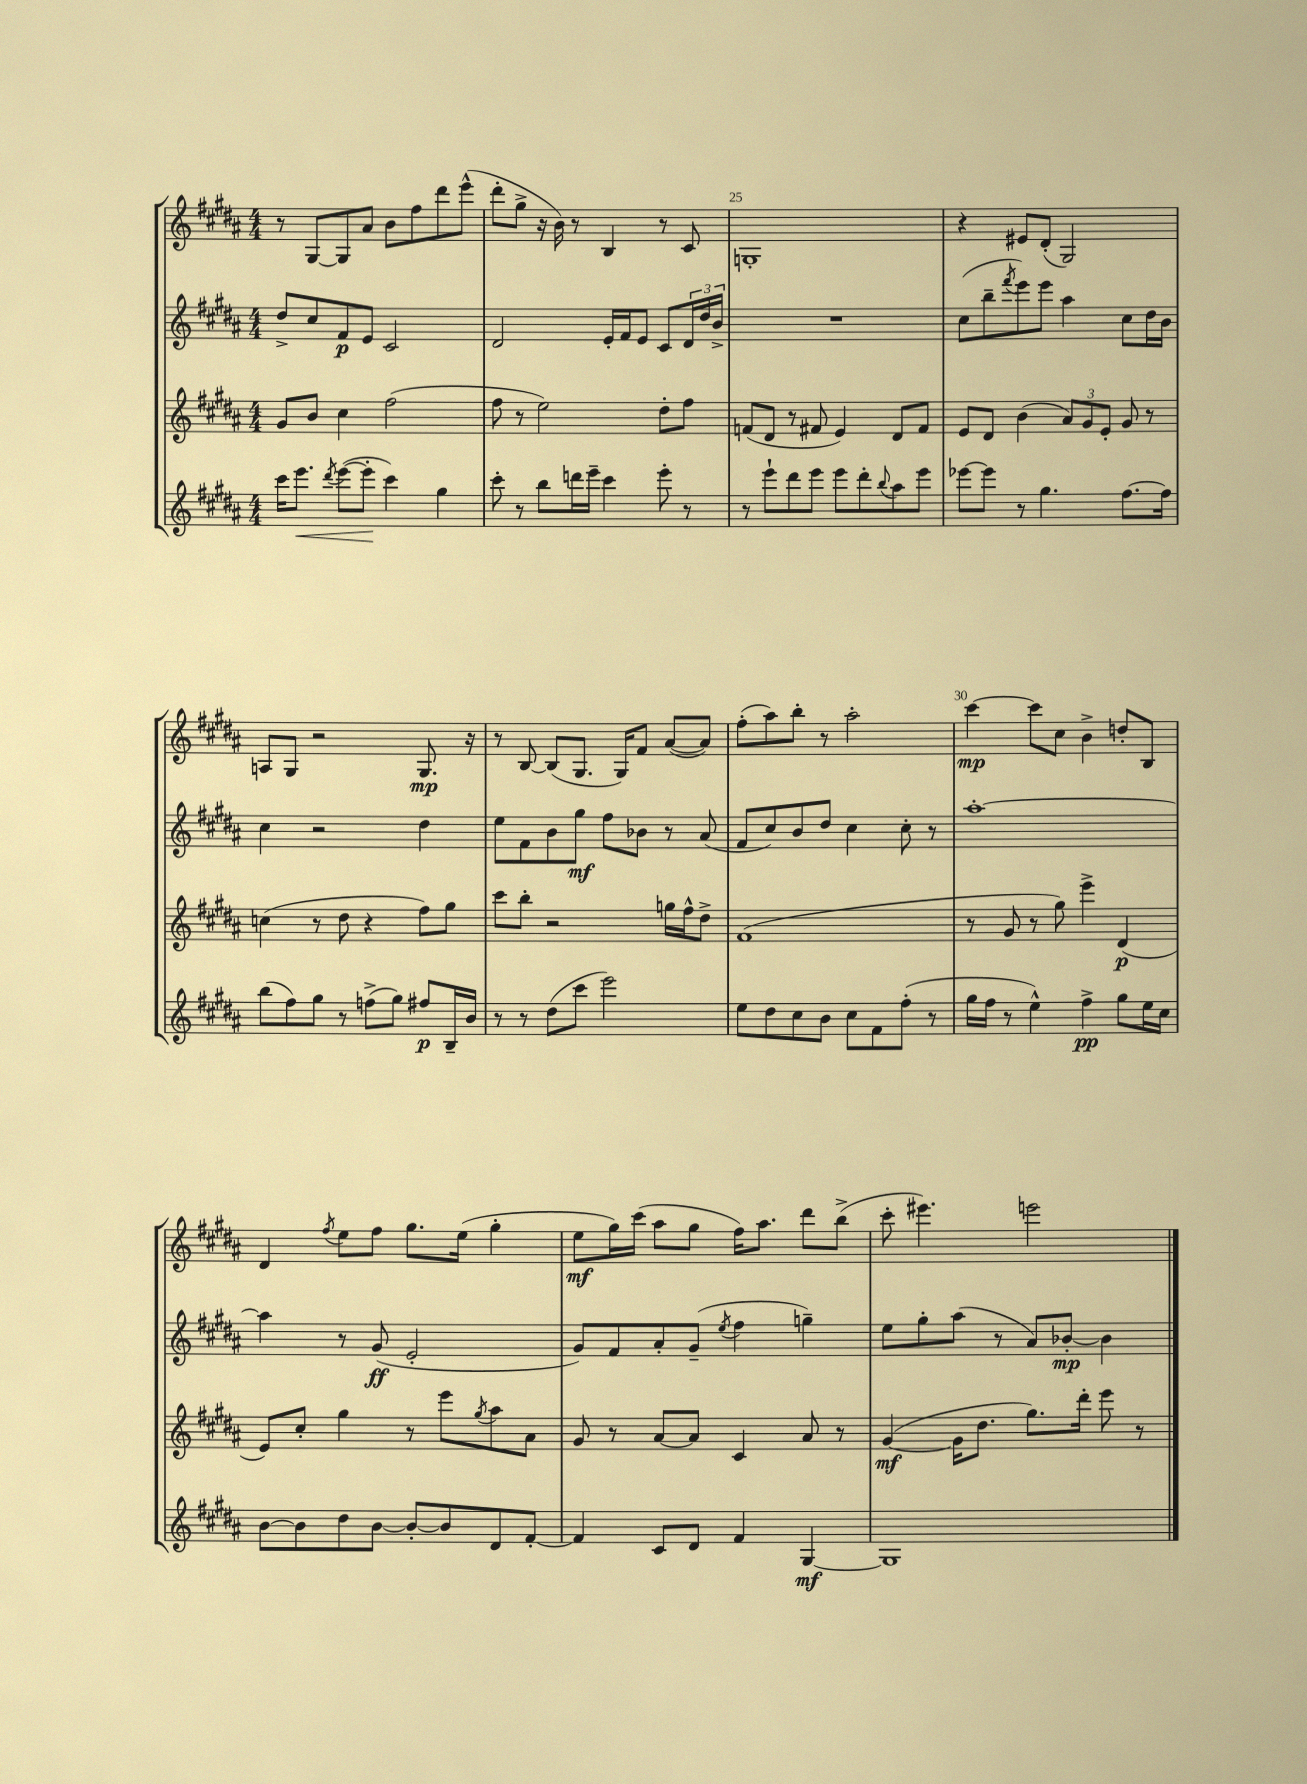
<<
\new StaffGroup <<
\new Staff = "s0" {
    \clef treble \key b \major \numericTimeSignature \time 4/4
    r8 gis8~ gis8 ais'8 b'8 fis''8 dis'''8 e'''8-^( |
    dis'''8-. gis''8-> r16 b'16) r8 b4 r8 cis'8 |
    g1-. |
    r4 eis'8 dis'8-.( gis2) |
    a8 gis8 r2 gis8.\mp r16 |
    r8 b8~ b8( gis8. gis16) fis'8 ais'8~( ais'8) |
    fis''8-.( ais''8) b''8-. r8 ais''2-. |
    cis'''4~\mp cis'''8 cis''8 b'4-> d''8-. b8 |
    dis'4 \acciaccatura { fis''8 } e''8 fis''8 gis''8. e''16( gis''4-. |
    e''8\mf gis''16) cis'''16( ais''8 gis''8 fis''16) ais''8. dis'''8 b''8->( |
    cis'''8-. eis'''4.) e'''2 \bar "|." |
}
\new Staff = "s1" {
    \clef treble \key b \major \numericTimeSignature \time 4/4
    dis''8-> cis''8 fis'8\p e'8 cis'2 |
    dis'2 e'16-. fis'16 e'8 cis'8 \tuplet 3/2 { dis'16 dis''16 b'16-> } |
    R1 |
    cis''8( b''8-- \acciaccatura { fis'''8 } e'''8) e'''8 ais''4 cis''8 dis''16 b'16 |
    cis''4 r2 dis''4 |
    e''8 fis'8 b'8 gis''8\mf fis''8 bes'8 r8 ais'8( |
    fis'8 cis''8) b'8 dis''8 cis''4 cis''8-. r8 |
    ais''1~-. |
    ais''4 r8 gis'8\ff( e'2-. |
    gis'8) fis'8 ais'8-. gis'8--( \acciaccatura { e''8 } fis''4 g''4--) |
    e''8 gis''8-. ais''8( r8 ais'8) bes'8~-.\mp bes'4 \bar "|." |
}
\new Staff = "s2" {
    \clef treble \key b \major \numericTimeSignature \time 4/4
    gis'8 b'8 cis''4 fis''2( |
    fis''8 r8 e''2) dis''8-. fis''8 |
    f'8( dis'8 r8 fis'8 e'4) dis'8 fis'8 |
    e'8 dis'8 b'4( \tuplet 3/2 { ais'8) gis'8 e'8-. } gis'8 r8 |
    c''4( r8 dis''8 r4 fis''8) gis''8 |
    cis'''8 b''8-. r2 g''16 fis''16-^ dis''8-> |
    fis'1( |
    r8 gis'8 r8 gis''8) e'''4-> dis'4\p( |
    e'8) cis''8-. gis''4 r8 e'''8 \acciaccatura { gis''8 } ais''8 ais'8 |
    gis'8 r8 ais'8~ ais'8 cis'4 ais'8 r8 |
    gis'4~\mf( gis'16 dis''8. gis''8.) dis'''16-. e'''8 r8 \bar "|." |
}
\new Staff = "s3" {
    \clef treble \key b \major \numericTimeSignature \time 4/4
    cis'''16 e'''8.\< \acciaccatura { dis'''8 } e'''8~( e'''8-.\! cis'''4) gis''4 |
    cis'''8-. r8 b''8 d'''16 e'''16-- cis'''4 e'''8-. r8 |
    r8 e'''8-! dis'''8 e'''8 e'''8 dis'''8-. \appoggiatura { b''8 } ais''8 e'''8 |
    ees'''8~ ees'''8 r8 gis''4. fis''8.~ fis''16 |
    b''8( fis''8) gis''8 r8 f''8->( gis''8) fis''8\p b16-- b'16 |
    r8 r8 dis''8( cis'''8 e'''2) |
    e''8 dis''8 cis''8 b'8 cis''8 fis'8 fis''8-.( r8 |
    gis''16 fis''16 r8 e''4-^) fis''4->\pp gis''8 e''16 cis''16 |
    b'8~ b'8 dis''8 b'8~ b'8~-. b'8 dis'8 fis'8~-. |
    fis'4 cis'8 dis'8 fis'4 gis4~\mf |
    gis1 \bar "|." |
}
>>
>>
\layout { \context { \Score currentBarNumber = #23 \override BarNumber.break-visibility = ##(#f #t #t) barNumberVisibility = #(every-nth-bar-number-visible 5) } }
